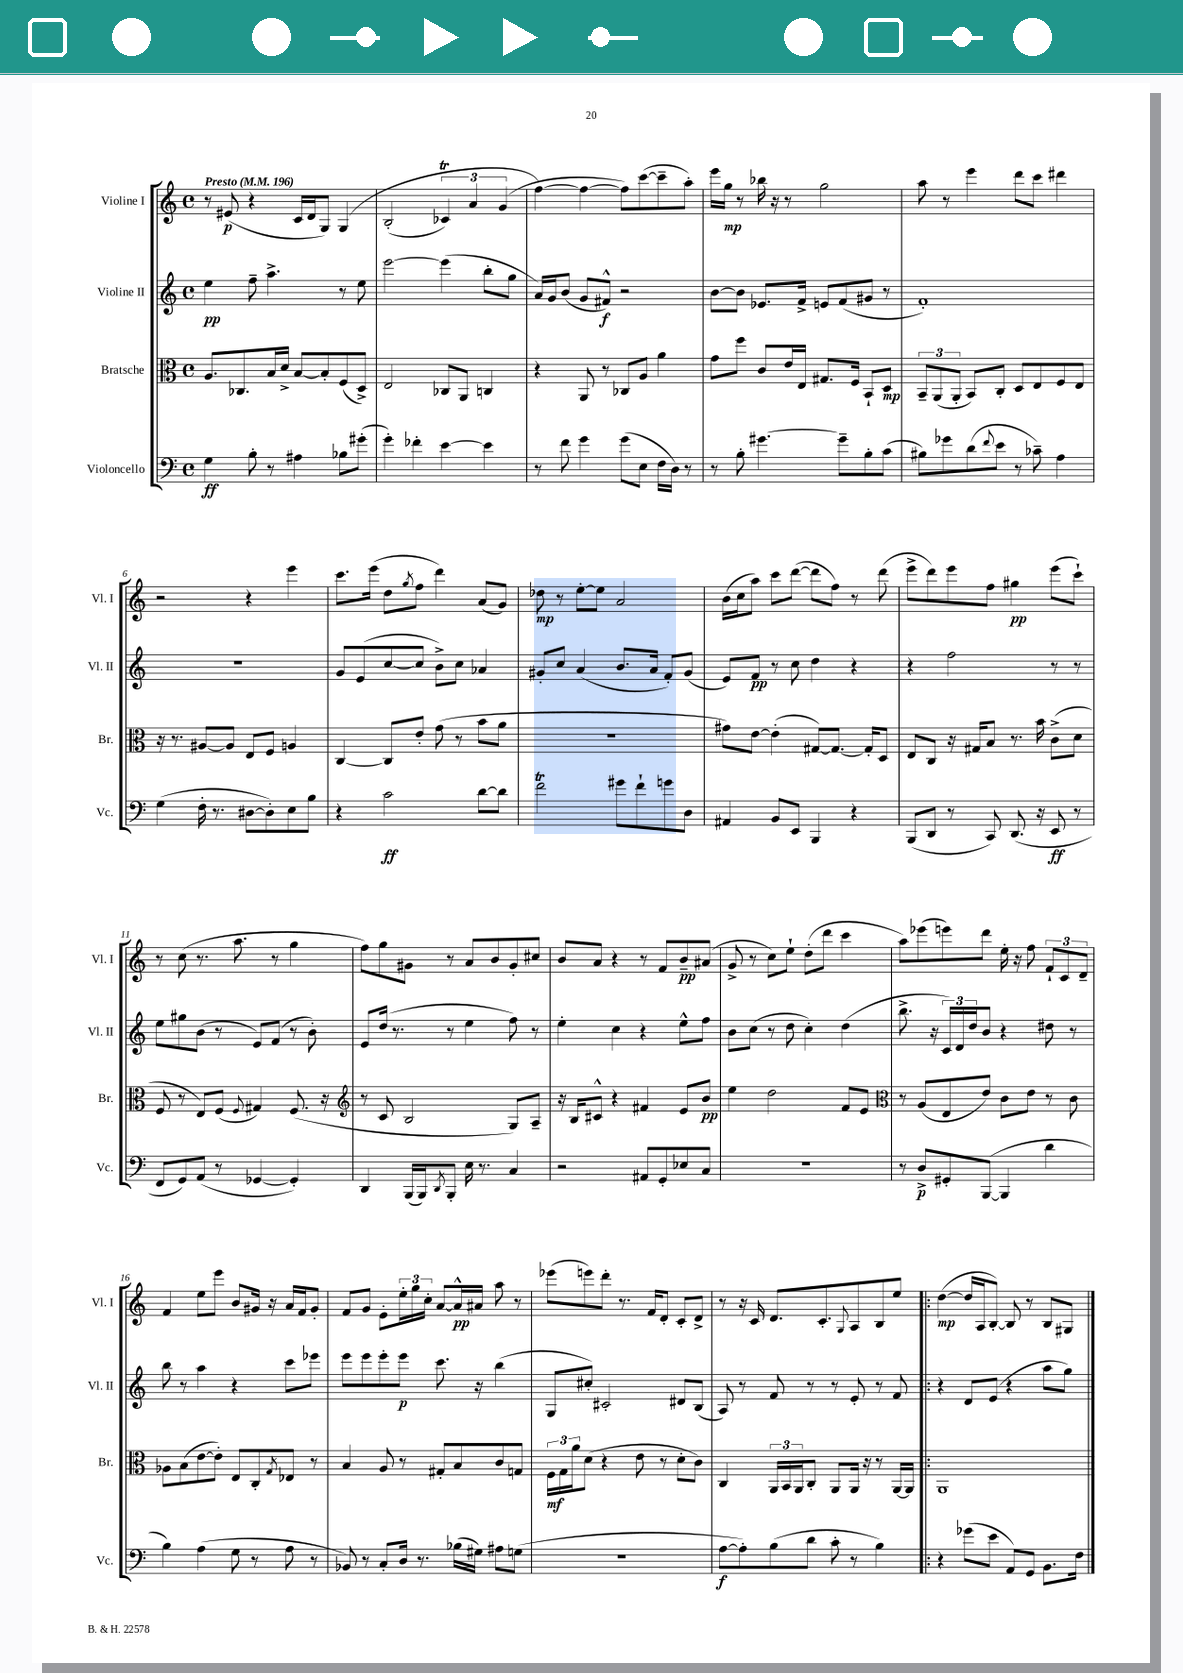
<<
\new StaffGroup <<
\new Staff = "s0" \with { instrumentName = "Violine I" shortInstrumentName = "Vl. I" } {
    \clef treble \key c \major \defaultTimeSignature \time 4/4 \tempo "Presto" 4 = 196
    r8 eis'8\p( r4 c'16 d'16 g8) g4\( |
    b2-.( \tuplet 3/2 { ces'4\trill) a'4 g'4( } |
    f''4~\) f''4~ f''8) c'''8~( c'''8-- a''8-.) |
    e'''16 g''16\mp r8 bes''16 r16 r8 g''2 |
    a''8 r8 e'''4 d'''8 c'''8 dis'''4 |
    r2 r4 e'''4 |
    c'''8. e'''16( d''8 \acciaccatura { g''8 } f''8 d'''4) a'8( g'8) |
    des''8\mp r8 e''8~-. e''8 a'2 |
    b'16( c''16 a''8) c'''8 d'''8~( d'''8 f''8) r8 d'''8( |
    e'''8-> d'''8) e'''8 f''8 gis''4\pp e'''8( c'''8-!) |
    r8 c''8( r8. a''8. r8 g''4 |
    f''8) g''8 gis'8 r8 a'8 b'8 gis'8-. cis''8 |
    b'8 a'8 r4 r8 f'8 b'8--\pp ais'8( |
    g'8-> r8 c''8) e''8-! d''8-.( d'''8 c'''4 |
    a''8) ees'''8( e'''8) d'''8 e''16-. r16 f''8 \tuplet 3/2 { f'8-! c'8 d'8-- } |
    f'4 e''8 e'''8 b'8 gis'16 r16 a'16 f'16 gis'8-. |
    f'8 g'8 e'8-. \tuplet 3/2 { e''16-. g''16 c''16-. } a'8~ a'16-^\pp ais'16 a''8 r8 |
    ees'''8( e'''8) d'''8-. r8. f'16 d'8-. c'8-. d'8-> |
    r8 r16 c'16 d'8. c'8.-. \appoggiatura { g8 } a8 b8 e''8 |
    \bar ".|:" d''4~\mp( d''16 a16 b8~-.) b8 r8 b8 gis8 \bar "|." |
}
\new Staff = "s1" \with { instrumentName = "Violine II" shortInstrumentName = "Vl. II" } {
    \clef treble \key c \major \defaultTimeSignature \time 4/4
    e''4\pp f''8-- a''4.-> r8 e''8 |
    e'''2~ e'''4( b''8-. g''8 |
    a'16) g'16 b'8( g'8 fis'8-^\f) r2 |
    b'8~ b'8 ees'8. f'16-> e'8 f'8( gis'8 r8 |
    f'1-.) |
    r1 |
    g'8 e'8( c''8~ c''8 b'8->) c''8 aes'4 |
    gis'8-. c''8 a'4( b'8. a'16 f'8-.) gis'8( |
    e'8) f'8\pp r8 c''8 d''4 r4 |
    r4 f''2 r8 r8 |
    e''8 gis''8 b'8( r8 e'8) f'8( r8 b'8-.) |
    e'8 d''16( r8. r8 e''4 f''8) r8 |
    e''4-. c''4 r4 e''8-^ f''8 |
    b'8 c''8( r8 d''8 c''4-.) d''4( |
    b''8.-> r16 \tuplet 3/2 { c'16) d'16 d''16 } b'8 r4 dis''8 r8 |
    b''8 r8 a''4 r4 c'''8 ees'''8 |
    e'''8 e'''8 e'''8-. e'''8\p c'''8. r16 b''4( |
    g8 cis''8-.) cis'2-. dis'8 b8( |
    a8) r8 f'8 r8 r8 e'8-. r8 f'8 |
    \bar ".|:" r4 d'8 e'8( r4 a''8 g''8) \bar "|." |
}
\new Staff = "s2" \with { instrumentName = "Bratsche" shortInstrumentName = "Br." } {
    \clef alto \key c \major \defaultTimeSignature \time 4/4
    a8. ces8. b16 d'16-> b8~ b8-. f8( d8->) |
    e2 ces8 a,8 c4 |
    r4 a,8 r8 ces8 a8 a'4 |
    g'8 f''8 c'8 e'16 e16 gis8. f16 b,8-! d8\mp |
    \tuplet 3/2 { b,8-- a,8( a,8-. } b,8) c8-. d8 e8 f8 e8 |
    r16 r8. ais8~ ais8 e8 f8 a4 |
    c4~ c8 e'8-. g'8( r8 b'8 a'8 |
    R1 |
    gis'8) e'8~ e'4-.( gis8~) gis8.~ gis16-. d8 |
    e8 c8 r16 gis16 b8 r8. b'16 c'8->( d'8 |
    f8 r8 e8) f8( \appoggiatura { f8 } gis4) f8.( r16 |
    \clef treble r8 c'8 b2 g8) a8-- |
    r16 b16 cis'8-^ r4 fis'4 e'8 b'8\pp |
    e''4 d''2 f'8 e'8 |
    \clef alto r8 a8( e8 e'8) c'8 e'8 r8 c'8 |
    aes8 b8( e'8~ e'8-.) e8 c8-. \acciaccatura { g8 } ees8 r8 |
    b4 a8 r8 gis8-. b8 c'8 g8 |
    \tuplet 3/2 { f16\mf g16 a'16 } d'8( r4 e'8 r8 d'8-. c'8) |
    c4 \tuplet 3/2 { a,16 b,16 a,16 } c8-. a,8 a,16 r16 r8 a,16~ a,16 |
    \bar ".|:" a,1 \bar "|." |
}
\new Staff = "s3" \with { instrumentName = "Violoncello" shortInstrumentName = "Vc." } {
    \clef bass \key c \major \defaultTimeSignature \time 4/4
    g4\ff b8-. r8 ais4 bes8 gis'8-.( |
    g'4-.) fes'4-. e'4~ e'4 |
    r8 f'8 g'4 g'8( e8 f16 d16) r8 |
    r8 b8-. gis'4.~ gis'8-- b8-. c'8( |
    bis8) ges'8 d'8( \appoggiatura { f'8 } e'8 r8 ces'8--) a4 |
    g4( f16-. r8. dis8~ dis8-.) e8 b8 |
    r4 c'2\ff d'8~ d'8 |
    f'2\trill gis'8 f'8-! g'8 d8 |
    ais,4 b,8 e,8 b,,4 r4 |
    b,,8( d,8 r8 c,8) d,8.( r16 e,8\ff r8 |
    f,8 g,8) a,8( r8 ges,4~ ges,4-.) |
    d,4 b,,16( b,,16) \acciaccatura { d,8 } b,,8-. e16 r8. c4 |
    r2 ais,8 g,8-. ees8 c8 |
    R1 |
    r8 d8->\p gis,8-. b,,8~( b,,4 d'4 |
    b4) a4( g8 r8 a8 r8 |
    bes,8) r8 c8-. d16 r8. bes16( gis16) ais8 g8( |
    R1 |
    a8~\f a8-.) b8( d'8 c'8-. r8 b4) |
    \bar ".|:" r4 ges'8( e'8 a,8) g,8 b,8. f16 \bar "|." |
}
>>
>>
